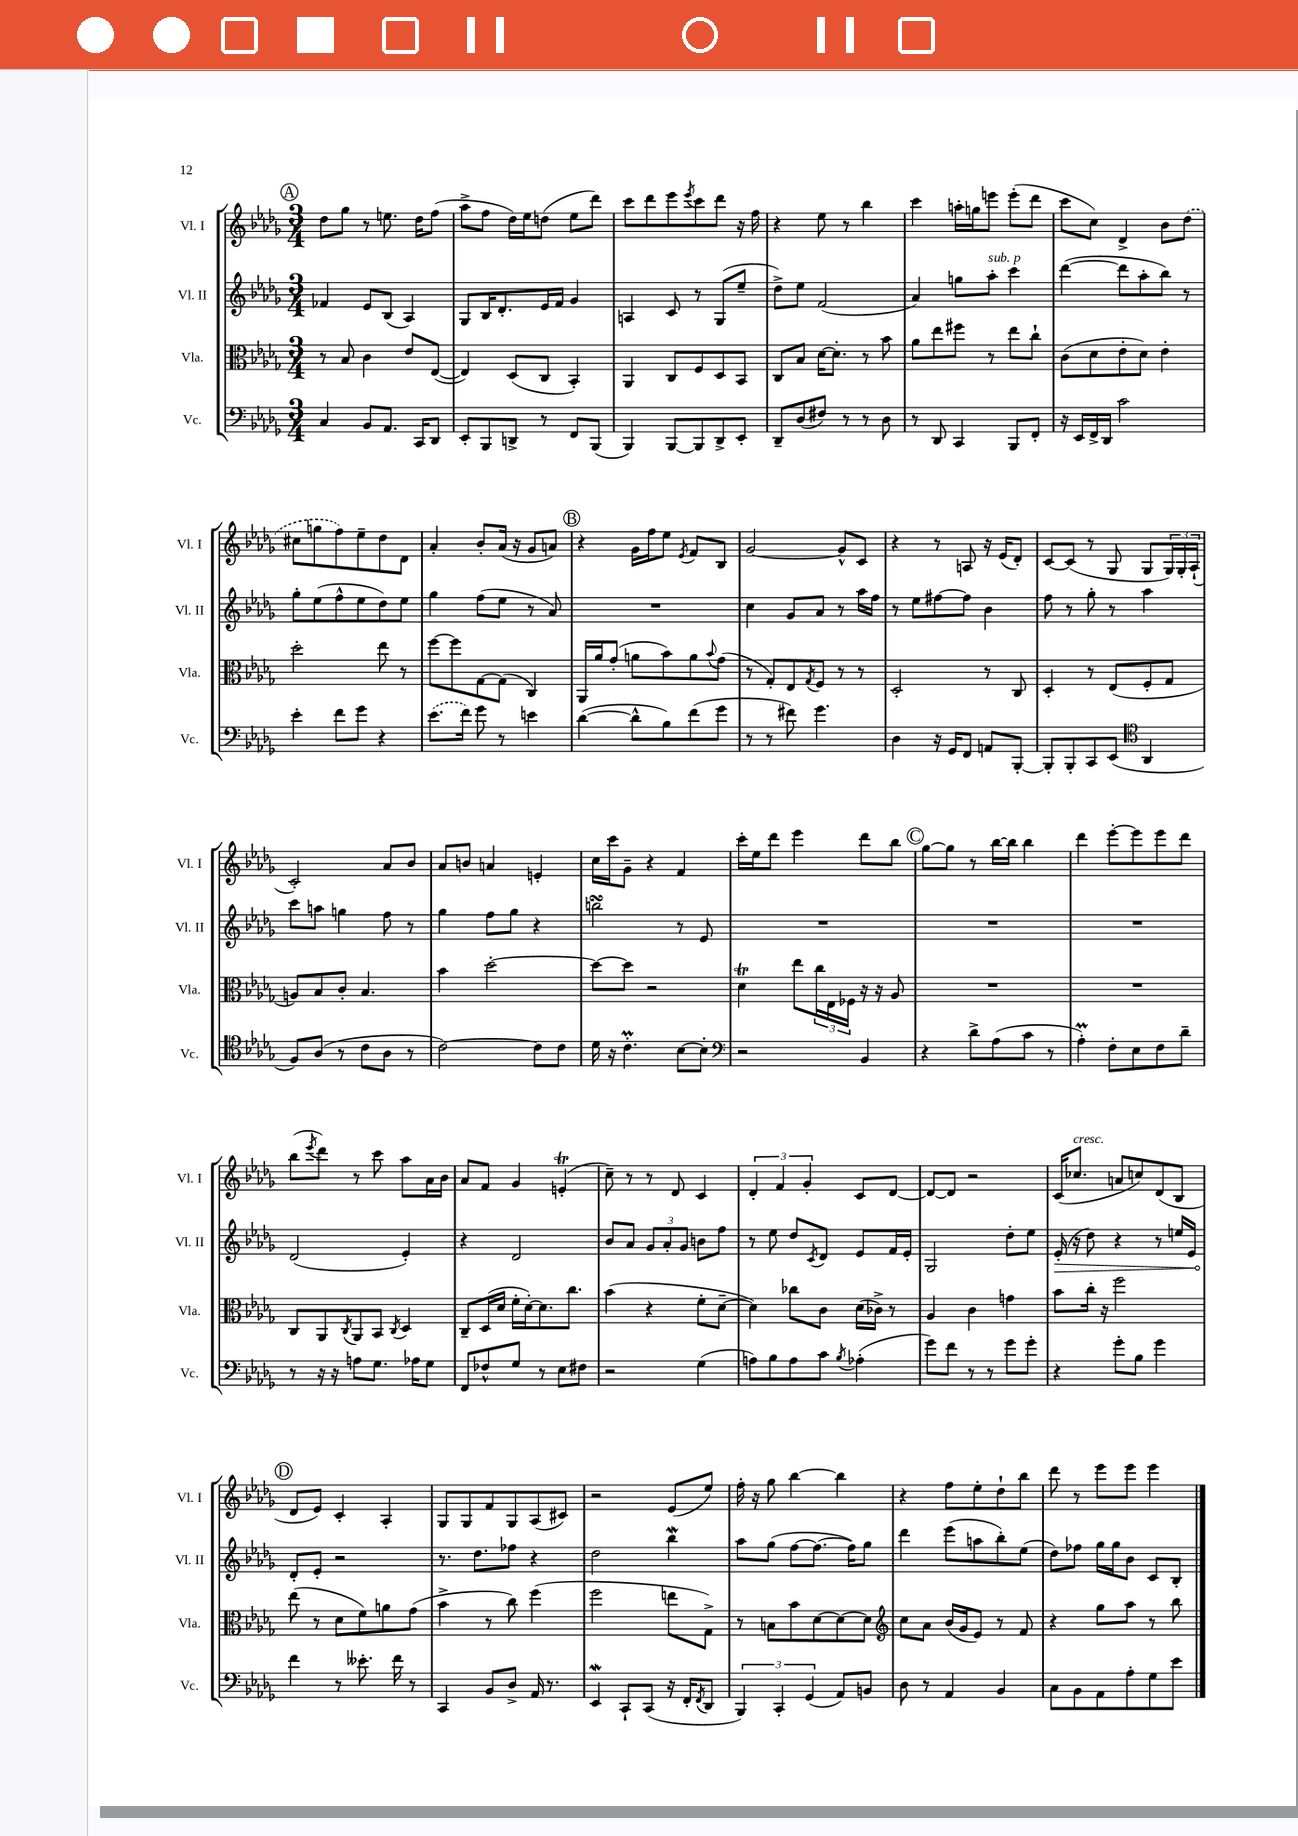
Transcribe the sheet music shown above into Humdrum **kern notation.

**kern	**kern	**kern	**kern
*staff4	*staff3	*staff2	*staff1
*clefF4	*clefC3	*clefG2	*clefG2
*k[b-e-a-d-g-]	*k[b-e-a-d-g-]	*k[b-e-a-d-g-]	*k[b-e-a-d-g-]
*M3/4	*M3/4	*M3/4	*M3/4
4C	8r	4f-	8dd-
.	8B-	.	8gg-
8BB-	4c	8e-	8r
8.AA-	.	(8B-	8.ee
.	8e-	4A-)	.
16CC	.	.	16dd-
8DD-	([8E-	.	(8ff
=	=	=	=
8EE-'	4E-])	8G-	8aa-^
8BBB-	.	16B-	8ff
.	.	8.d-'	.
8DD^	(8D-	.	16dd-)
.	.	.	16ee-
8r	8C	16e-	(8dd
.	.	16f	.
8FF	4BB-')	4g-	8ee-
(8BBB-	.	.	8ddd-)
=	=	=	=
4BBB-)	4AA-	4A	8ccc
.	.	.	8ddd-
[8BBB-	8C	8c	8eee-
.	.	.	8qeee-
8BBB-]	8F	8r	8ccc
8DD-^	8D-	(8G-	8ddd-
8EE-'	8BB-	8ee-~	16r
.	.	.	16ff
=	=	=	=
8DD-~	8C	8dd-^)	4r
(8D-	8B-	8ee-	.
8F#)	[16d-	(2f	8ee-
.	8.d-']	.	.
8r	.	.	8r
8r	8r	.	4bb-
8D-	8b-	.	.
=	=	=	=
8r	8a-	4a-)	4ccc
8DD-	8ee-	.	.
4CC	8ff#	8gg	16aa'
.	.	.	16gg
.	8r	8aa-'	8eee
8BBB-	8ee-	4ccc	(8eee'
8FF'	8cc`	.	8ddd-
=	=	=	=
16r	(8c	([4ddd-	8ccc
16EE-	.	.	.
16FF^	8d-	.	8cc)
16DD-	.	.	.
2c	8e-'	8ddd-]	4d-^
.	8d-)	8aa-'	.
.	4e-'	8bb-)	8b-
.	.	8r	(8dd-
=	=	=	=
4e-'	2dd-'	8gg-'	8cc#
.	.	(8ee-	8gg
8f	.	8ff^^	8ff)
8g-	.	8ee-	8ee-~
4r	8ee-	8dd-)	8dd-
.	8r	8ee-	8d-
=	=	=	=
(8.e-	[8ff	4gg-	4a-'
.	8ff]	.	.
16f)	.	.	.
8g-	[8G-	(8ff	8b-'
8r	(8G-]	8ee-	(16a-
.	.	.	16r
4e	4C)	8r	8g-
.	.	8a-)	8a)
=	=	=	=
([4d-	16AA-	2.r	4r
.	16a-	.	.
.	(8g-'	.	.
8d-^^]	8a	.	16g-
.	.	.	16ff
8B-)	8b-)	.	8ee-
.	.	.	8qe-
(8f	8a	.	8f
.	8qqb-	.	.
8g-	(8g-	.	8B-
=	=	=	=
8r	8r	4cc	[2g-
8r	8G-')	.	.
8f#)	8E-	8g-	.
.	8qG-	.	.
4.g-	8F	8a-	.
.	8r	8r	8g-^^]
.	8r	16aa-	8c
.	.	16ff	.
=	=	=	=
4D-	2D-'	8r	4r
.	.	8ee-	.
16r	.	[8ff#	8r
16GG-	.	.	.
8FF	.	8ff#]	8A
8AA	8r	4b-	16r
.	.	.	(16e-
[8BBB-'	8C	.	8d-')
=	=	=	=
8BBB-']	4D-'	8ff	[8c
8BBB-'	.	8r	(8c]
8CC	8r	8gg-'	8r
(8EE-	(8E-	8r	8G-
*clefC4	*	*	*
4AA-	8F'	4aa-	8G-
.	8G-	.	24G-)
.	.	.	24G-'
.	.	.	(24A-`
=	=	=	=
8F)	8A)	8ccc	2c')
(8A-	8B-	8aa	.
8r	8c'	4gg	.
8c	4.B-	.	.
8A-	.	8ff	8a-
8r	.	8r	8b-
=	=	=	=
[2c)	4b-	4gg-	8a-
.	.	.	8b
.	[2dd-'	8ff	4a
.	.	8gg-	.
8c]	.	4r	4e'
8c	.	.	.
=	=	=	=
16d-	8dd-_	2bb	16cc
16r	.	.	16ccc
4.c'	8dd-]	.	8g-~
.	2r	.	4r
[8B-	.	8r	4f
8B-']	.	8e-	.
=	=	=	=
*clefF4	*	*	*
2r	4d-	2.r	16ccc'
.	.	.	16ee-
.	.	.	8ddd-
.	8ee-	.	4eee-
.	24cc	.	.
.	24E-	.	.
.	24F-	.	.
4BB-	16r	.	8ddd-
.	16r	.	.
.	8A-	.	8bb-
=	=	=	=
4r	2.r	2.r	[8gg-
.	.	.	8gg-]
8d-^	.	.	8r
(8A-	.	.	[16bb-
.	.	.	16bb-]
8c	.	.	4bb-
8r	.	.	.
=	=	=	=
4A-')	2.r	2.r	4ddd-
8F'	.	.	[8eee-'
8E-	.	.	8eee-]
8F	.	.	8eee-
8d-~	.	.	8ddd-
=	=	=	=
8r	8C	(2d-	(8bb-
.	.	.	8qeee-
16r	8AA-	.	8ddd-)
16r	.	.	.
.	8qC	.	.
8A	8AA-	.	8r
8.G-	8BB-	.	8ccc
.	8qC	.	.
.	4D-	4e-')	8aa-
16A-	.	.	.
8G-	.	.	16a-
.	.	.	16b-
=	=	=	=
8FF	8C~	4r	8a-
8F-^^	(16D-	.	8f
.	16d-	.	.
8G-	16f'	2d-	4g-
.	[16d-')	.	.
8r	8.d-]	.	.
8E-	.	.	(4e'
.	8.cc	.	.
8F#	.	.	.
=	=	=	=
2r	(4b-	8b-	8cc~)
.	.	8a-	8r
.	4r	12g-	8r
.	.	12a-'	.
.	.	.	8d-
.	.	12g-	.
(4G-	8f'	8b	4c
.	[8d-~	8ff	.
=	=	=	=
8A)	4d-])	8r	6d-'
8B-	.	8ee-	.
.	.	.	6f
8A	8cc-	8dd-	.
.	.	.	6g-'
.	.	8qc	.
8c	8c	8d-	.
8qB-	.	.	.
(4A-'	(16d-	8e-	8c
.	16c-^)	.	.
.	8r	16f	[8d-
.	.	16e-'	.
=	=	=	=
8g-)	4A-	2G-	8d-_
8f	.	.	8d-]
8r	4c	.	2r
8r	.	.	.
8g-	4g	8dd-'	.
8g-'	.	8ee-	.
=	=	=	=
4r	8b-	(16e-'	(16c
.	.	16r	8.cc-
.	16cc'	8dd-)	.
.	16r	.	.
8g-'	2ff	4r	8a
8B-	.	.	8cc)
4g-	.	8r	(8d-
.	.	16ee	8B-
.	.	16e-	.
=	=	=	=
4f	(8ee-	8d-'	8d-
.	8r	8e-'	8e-)
8r	8d-	2r	4c'
8.e--'	8f)	.	.
.	8a	.	4A-'
16f	.	.	.
8r	(8g-	.	.
=	=	=	=
4CC	4b-^	8.r	8G-
.	.	.	8G-
.	.	8.dd-	.
8BB-	8r	.	8f
8D-^	8cc)	8ff-	8G-
16AA-	(4ff	4r	(8A-
8.r	.	.	.
.	.	.	8c#)
=	=	=	=
4EE-	2ff	2dd-	2r
8CC`	.	.	.
(8CC	.	.	.
16r	8ee	4bb-	(8e-
16FF'	.	.	.
8qFF	.	.	.
8DD-	8G-^)	.	8ee-)
=	=	=	=
6BBB-)	8r	8aa-	16ff'
.	.	.	16r
.	8B	(8gg-	8gg-
6CC'	.	.	.
.	8b-	[8ff	[4bb-
(6GG-	.	.	.
.	[8d-	8.ff_	.
8AA-)	8d-_	.	4bb-]
.	.	16ff])	.
8BB	8d-]	8gg-	.
=	=	=	=
*	*clefG2	*	*
8D-	8cc	4ddd-	4r
8r	8a-	.	.
4AA-	(16b-	(8eee-	8ff
.	16g-	.	.
.	8e-)	8aa	8ee-'
4BB-	8r	8bb-')	8dd-`
.	8f	(8ee-	8bb-
=	=	=	=
8C	4r	8dd-)	8ddd-
8BB-	.	8ff-	8r
8AA-	8gg-	16gg-	8eee-
.	.	16gg-	.
8A-'	8aa-	8b-	8eee-
8G-	8r	8c	4eee-
8e-	8bb-	8B-'	.
==	==	==	==
*-	*-	*-	*-
